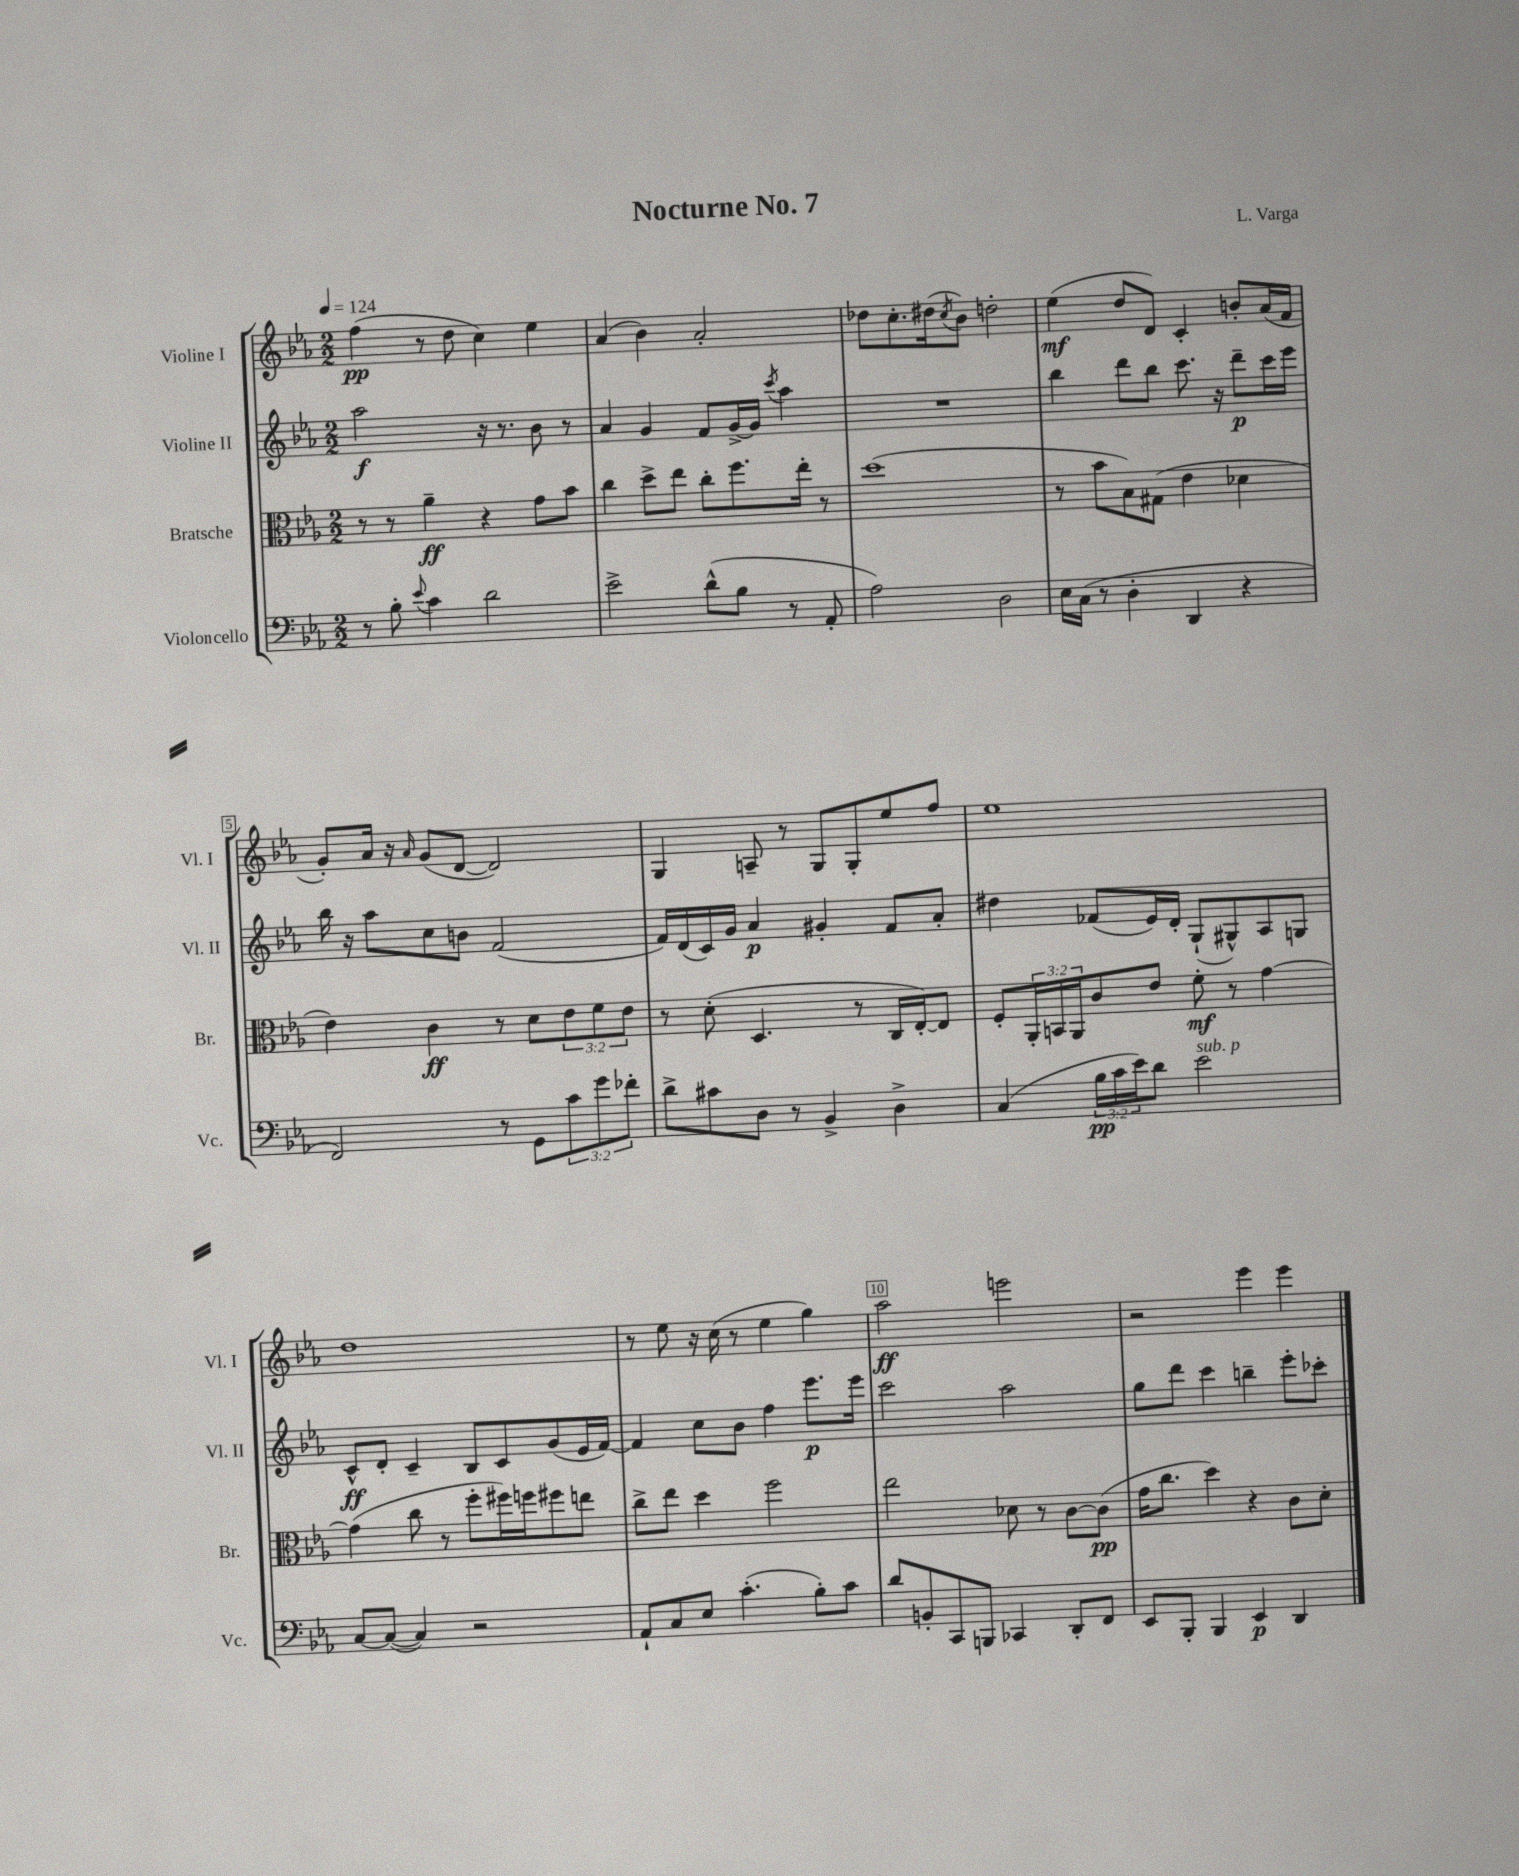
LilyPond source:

\header { title = "Nocturne No. 7" composer = "L. Varga" }
<<
\new StaffGroup <<
\new Staff = "s0" \with { instrumentName = "Violine I" shortInstrumentName = "Vl. I" } {
    \clef treble \key ees \major \numericTimeSignature \time 2/2 \tempo 4 = 124
    f''4\pp( r8 d''8 c''4) ees''4 |
    aes'4( bes'4) aes'2-. |
    des''8 c''8.-. dis''16( \acciaccatura { c''8 } bes'8) d''2-. |
    ees''4\mf( d''8 d'8) c'4-. b'8-. aes'16( f'16 |
    g'8-.) aes'16 r16 \grace { aes'16 } g'8( d'8~ d'2) |
    g4 a8-- r8 g8 g8-. ees''8 f''8 |
    ees''1 |
    d''1 |
    r8 ees''8 r16 c''16( r8 ees''4 g''4) |
    aes''2\ff e'''2 |
    r2 ees'''4 ees'''4 \bar "|." |
}
\new Staff = "s1" \with { instrumentName = "Violine II" shortInstrumentName = "Vl. II" } {
    \clef treble \key ees \major \numericTimeSignature \time 2/2
    aes''2\f r16 r8. bes'8 r8 |
    aes'4 g'4 f'8 g'16~-> g'16 \acciaccatura { c'''8 } aes''4 |
    R1 |
    bes''4 d'''8 bes''8 c'''8. r16 d'''8--\p c'''16 ees'''16 |
    bes''16 r16 aes''8 c''8 b'8 f'2( |
    f'16) d'16( c'16) g'16 aes'4\p gis'4-. f'8 aes'8-. |
    dis''4 fes'8( ees'16) d'16-. g8-!( gis8-^) aes8 g8 |
    c'8-^\ff d'8-. c'4-- bes8 c'8 g'8( ees'16 f'16~) |
    f'4 c''8 bes'8 f''4 ees'''8.\p ees'''16 |
    c'''2 aes''2 |
    g''8 d'''8 c'''4 b''4-- ees'''8-. ces'''8-. \bar "|." |
}
\new Staff = "s2" \with { instrumentName = "Bratsche" shortInstrumentName = "Br." } {
    \clef alto \key ees \major \numericTimeSignature \time 2/2 \override Staff.TupletNumber.text = #tuplet-number::calc-fraction-text
    r8 r8 aes'4--\ff r4 g'8 bes'8 |
    c''4 d''8-> ees''8 c''8-. f''8. ees''16-. r8 |
    d''1( |
    r8 bes'8 bes8) gis8( ees'4 des'4 |
    ees'4) c'4\ff r8 d'8 \tuplet 3/2 { ees'8 f'8 ees'8 } |
    r8 d'8-.( d4. r8 c16 ees16~-.) ees8 |
    f8-. \tuplet 3/2 { aes,16-. b,16 aes,16 } c'8 ees'8 f'8-.\mf r8 g'4~ |
    g'4( c''8 r8 f''8-. fis''16) f''16 fis''8 e''8 |
    c''8-> ees''8 d''4 f''2 |
    ees''2 des'8 r8 c'8~ c'8\pp( |
    g'16 c''8. d''4) r4 c'8 d'8-. \bar "|." |
}
\new Staff = "s3" \with { instrumentName = "Violoncello" shortInstrumentName = "Vc." } {
    \clef bass \key ees \major \numericTimeSignature \time 2/2 \override Staff.TupletNumber.text = #tuplet-number::calc-fraction-text
    r8 bes8-. \appoggiatura { ees'8 } c'4 d'2 |
    ees'2-> d'8-^( bes8 r8 aes,8-. |
    aes2) d2 |
    ees16 c16( r8 d4-. d,4 r4 |
    f,2) r8 g,8 \tuplet 3/2 { c'8 g'8 fes'8-. } |
    d'8-> cis'8 d8 r8 bes,4-> d4-> |
    c4( \tuplet 3/2 { bes16\pp c'16 ees'16) } d'8 ees'2^\markup { \italic "sub. p" } |
    c8~ c8~( c4) r2 |
    aes,8-! c8 ees8 c'4.-.( bes8-.) c'8 |
    d'8 b,8-. c,8 b,,8 ces,4 d,8-. f,8 |
    ees,8 bes,,8-. bes,,4 ees,4\p d,4 \bar "|." |
}
>>
>>
\layout { \context { \Score \override BarNumber.break-visibility = ##(#f #t #t) barNumberVisibility = #(every-nth-bar-number-visible 5) \override BarNumber.stencil = #(make-stencil-boxer 0.1 0.3 ly:text-interface::print) } }
